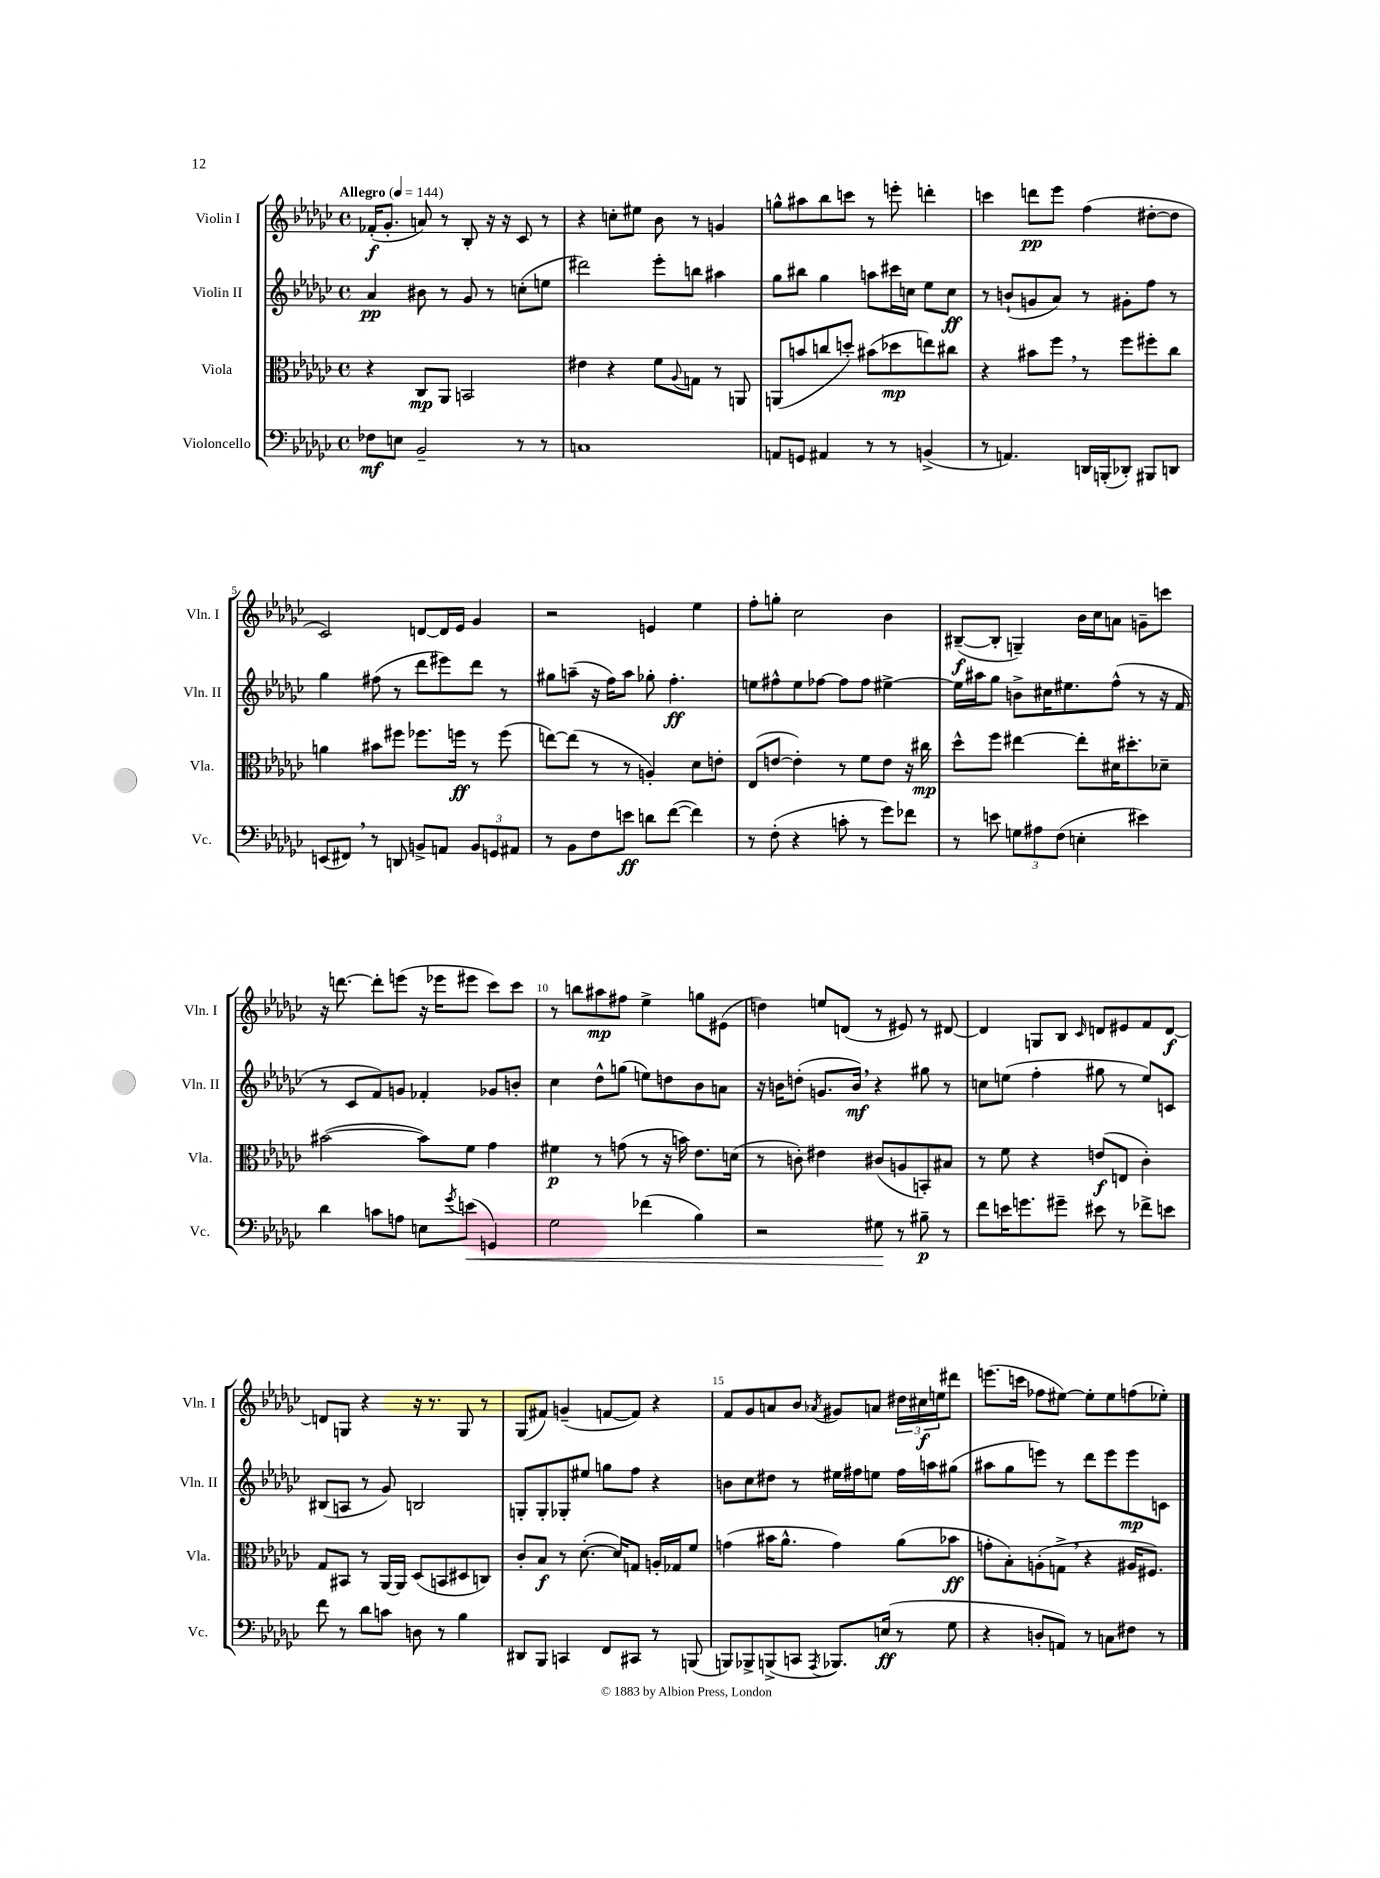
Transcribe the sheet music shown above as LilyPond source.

<<
\new StaffGroup <<
\new Staff = "s0" \with { instrumentName = "Violin I" shortInstrumentName = "Vln. I" } {
    \clef treble \key ges \major \defaultTimeSignature \time 4/4 \tempo "Allegro" 4 = 144
    fes'16-.\f( ges'8.-. a'8) r8 bes8-. r16 r16 ces'8 r8 |
    r4 c''8-. eis''8 bes'8 r8 g'4 |
    g''8-^ ais''8 bes''8 c'''8 r8 e'''8-. d'''4-. |
    c'''4 d'''8\pp ees'''8 f''4( dis''8~-. dis''8 |
    ces'2) d'8~ d'16 ees'16 ges'4 |
    r2 e'4 ees''4 |
    f''8-. g''8-. ces''2 bes'4 |
    bis8~--\f( bis8-. g4--) bes'16 ces''16 a'8 g'8-- c'''8 |
    r16 d'''8.~ d'''8-. e'''8( r16 ees'''16 eis'''8 ces'''8) ces'''8 |
    r8 b''8 ais''8\mp fis''8 ees''4-> g''8 eis'8( |
    d''4) e''8 d'8( r8 eis'8) r8 dis'8~ |
    dis'4 g8 bes8 \grace { ces'16 } d'8 eis'8 f'8 d'8~\f |
    d'8 g8 r4 r16 r8. g8 r8 |
    ges8( fis'8) g'4--( f'8~ f'8) r4 |
    f'8 ges'8 a'8 bes'8 \acciaccatura { aes'8 } gis'8 a'8 \tuplet 3/2 { dis''16 cis''16\f e''16 } dis'''8 |
    e'''8.( c'''16 fes''8 eis''8~) eis''8-. eis''8 f''8( ees''8-.) \bar "|." |
}
\new Staff = "s1" \with { instrumentName = "Violin II" shortInstrumentName = "Vln. II" } {
    \clef treble \key ges \major \defaultTimeSignature \time 4/4
    aes'4\pp bis'8 r8 ges'8 r8 c''8-.( e''8 |
    dis'''2) ees'''8-. b''8 ais''4 |
    ges''8 bis''8 ges''4 a''8 cis'''16 c''16 ees''8 c''8\ff |
    r8 b'8-!( g'8 aes'8) r8 gis'8-. f''8 r8 |
    ges''4 fis''8( r8 des'''8 eis'''8) des'''8 r8 |
    gis''8 a''8--( r16 f''16) a''8 ges''8-. f''4.-.\ff |
    e''8 fis''8-^ e''8 fes''8~ fes''8 fes''8 eis''4~-> |
    eis''16 ais''16 ges''8 b'8-> cis''16 eis''8. f''8-^( r8 r16 f'16 |
    r8 ces'8 f'8) g'8 fes'4-. ges'8 b'8-. |
    ces''4 des''8-^ g''8( e''8) d''8 bes'8 a'8 |
    r16 b'16 d''8-.( g'8. b'16\mf) \breathe r4 gis''8 r8 |
    c''8 e''8( f''4-. gis''8 r8 e''8) c'8 |
    bis8( a8 r8 ges'8) b2 |
    g8-. g8-. ges8-. eis''8 g''8 f''8 r4 |
    b'8 ces''8 dis''8 r8 eis''16 fis''16 e''8 fis''16 a''16 gis''8( |
    ais''8 ges''8 e'''8) r8 des'''8 e'''8 e'''8\mp c'8 \bar "|." |
}
\new Staff = "s2" \with { instrumentName = "Viola" shortInstrumentName = "Vla." } {
    \clef alto \key ges \major \defaultTimeSignature \time 4/4
    r4 ces8\mp aes,8 b,2 |
    eis'4 r4 f'8 \appoggiatura { aes8 } g8 r8 a,8 |
    a,8( b'8 c''8 d''8-.) bis'8( des''8\mp e''8) cis''8 |
    r4 bis'8 f''8 \breathe r8 f''8 fis''8-. ces''8 |
    a'4 bis'8 fis''8 fes''8. f''16\ff r8 f''8( |
    e''8~) e''8( r8 r8 a4-.) des'8 e'8-. |
    ees8( e'8~ e'4-.) r8 f'8 e'8 r16 cis''16\mp |
    des''8-^ f''8 eis''4~ eis''8-. dis'16 dis''8.-. des'8-- |
    bis'2~( bis'8) f'8 ges'4 |
    fis'4\p r8 g'8( r8 r16 b'16) ees'8. d'16( |
    r8 c'8-.) eis'4 cis'8( a8 b,8-.) bis8 |
    r8 f'8 r4 e'8\f( e8 ces'4-.) |
    ges8 bis,8 r8 aes,16~ aes,16 des8( b,8 dis8 c8) |
    ces'8-. bes8\f r8 des'8.~-.( des'16) g8 a16-. ges16 f'8 |
    g'4( bis'16 aes'8.-^ g'4) aes'8( bes'8\ff |
    g'8-. bes8-.) a8-.( g8-> \breathe r4 ais16 fis8.) \bar "|." |
}
\new Staff = "s3" \with { instrumentName = "Violoncello" shortInstrumentName = "Vc." } {
    \clef bass \key ges \major \defaultTimeSignature \time 4/4
    fes8\mf e8 bes,2-- r8 r8 |
    c1 |
    a,8 g,8 ais,4 r8 r8 b,4->( |
    r8 a,4.) d,16 b,,16-.( des,8-.) bis,,8 d,8 |
    e,8( fis,8) \breathe r8 d,8 b,8-> a,8 \tuplet 3/2 { b,8 g,8 ais,8 } |
    r8 bes,8 f8 e'8\ff d'8 f'8~( f'4) |
    r8 f8-.( r4 c'8-. r8 ges'8) fes'8 |
    r8 e'8 \tuplet 3/2 { g8 ais8 f8( } e4-. eis'4) |
    des'4 c'8 a8 e8 \acciaccatura { ges'8 } e'8\<( g,4) |
    ges2 fes'4( bes4) |
    r2 gis8\! r8 bis8--\p r8 |
    f'8 e'16 g'8. gis'8-- eis'8 r8 fes'8-> e'8 |
    f'8 r8 des'8 c'8 d8 r8 bes4 |
    dis,8 bes,,8 c,4 f,8 cis,8 r8 b,,8( |
    b,,8) bes,,8-> b,,8->( c,8 \acciaccatura { aes,,8 } bes,,8.) e16\ff( r8 ges8 |
    r4 d8-. a,8) r8 c8 fis8 r8 \bar "|." |
}
>>
>>
\layout { \context { \Score \override BarNumber.break-visibility = ##(#f #t #t) barNumberVisibility = #(every-nth-bar-number-visible 5) } }
